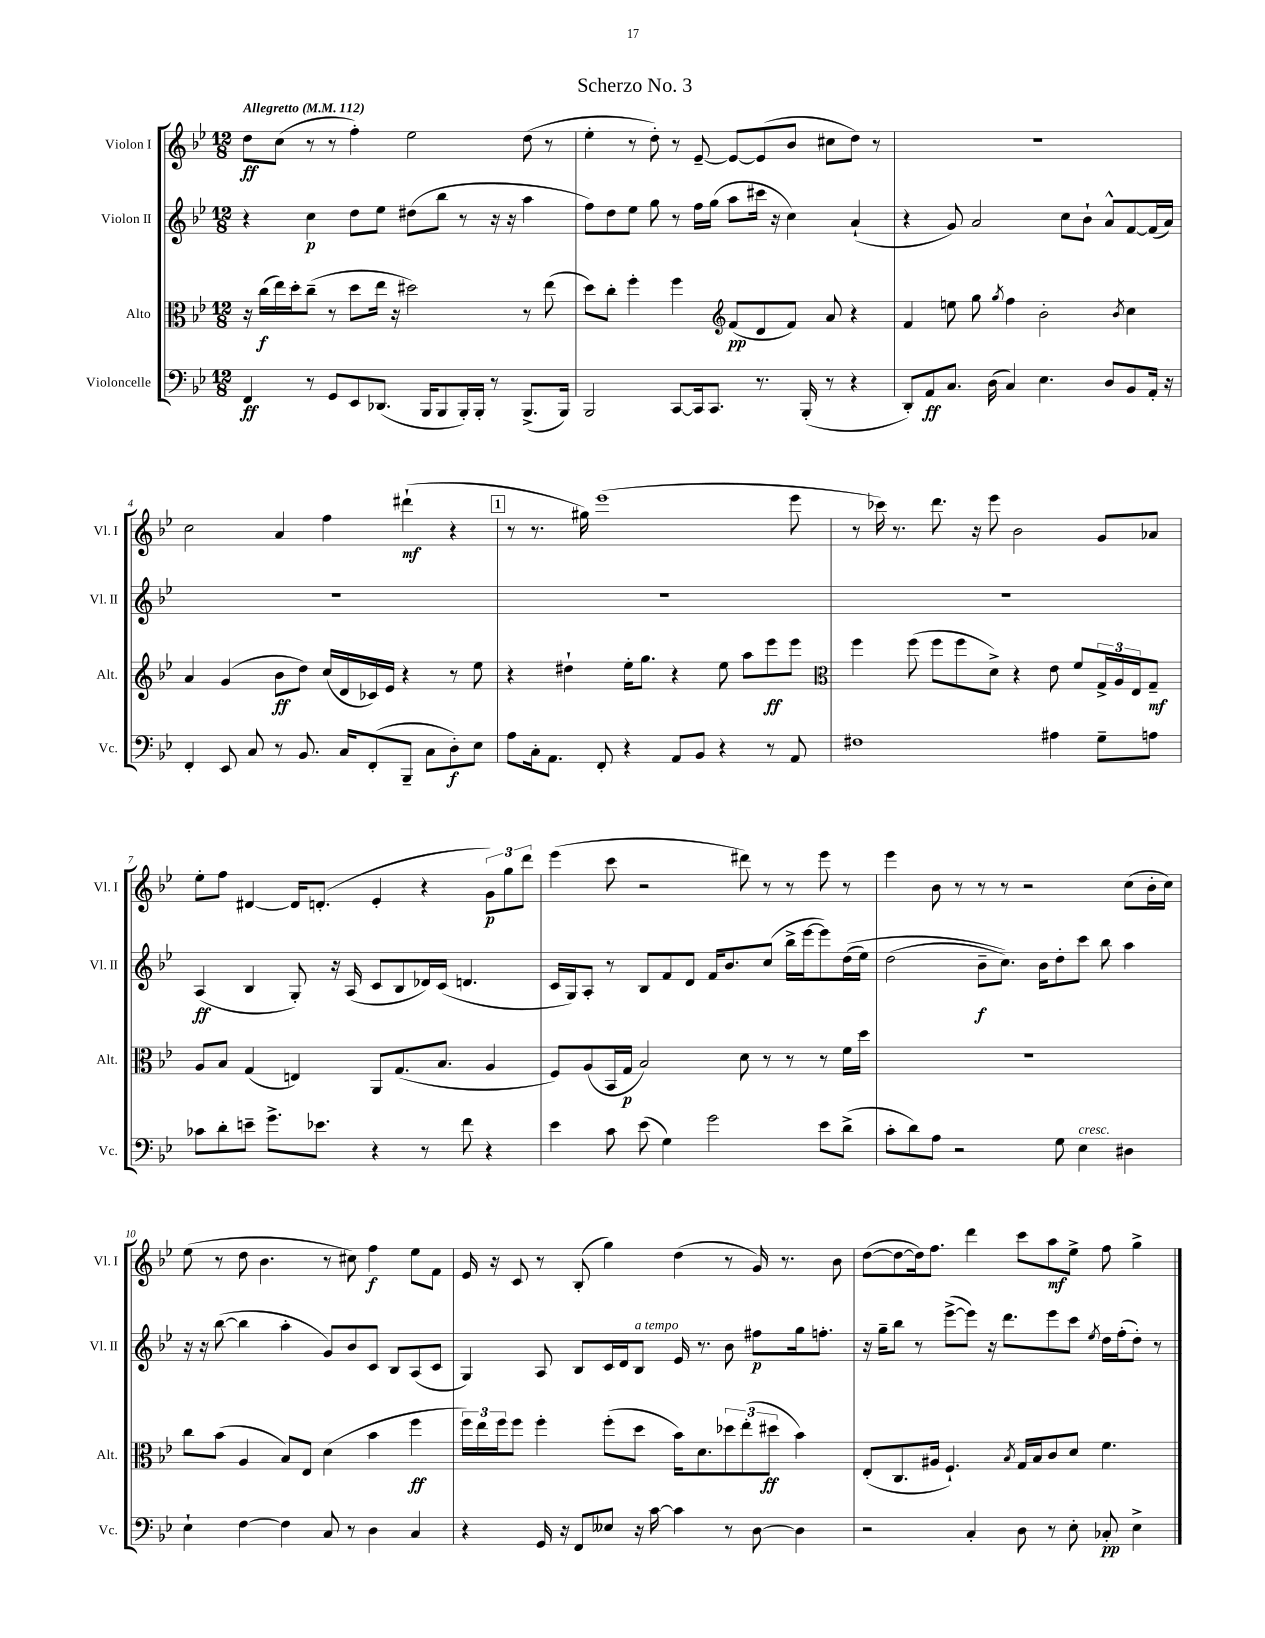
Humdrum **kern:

**kern	**kern	**kern	**kern
*staff4	*staff3	*staff2	*staff1
*clefF4	*clefC3	*clefG2	*clefG2
*k[b-e-]	*k[b-e-]	*k[b-e-]	*k[b-e-]
*M12/8	*M12/8	*M12/8	*M12/8
*MM112	*MM112	*MM112	*MM112
4FF	16r	4r	8dd
.	(16cc	.	.
.	16ee-)	.	(8cc
.	16dd'	.	.
8r	(8cc~	4cc	8r
8GG	8r	.	8r
8EE-	8dd	8dd	4ff')
(8.DD-	16ee-	8ee-	.
.	16r	.	.
.	2dd#)	(8dd#	2ee-
16BBB-	.	.	.
8BBB-	.	8bb-	.
16BBB-')	.	8r	.
16BBB-'	.	.	.
8r	.	16r	.
.	.	16r	.
(8.BBB-^	8r	4aa	(8dd
.	(8ee-	.	8r
16BBB-)	.	.	.
=	=	=	=
2BBB-	8dd)	8ff)	4ee-'
.	8cc'	8dd	.
.	4ff'	8ee-	8r
.	.	8gg	8dd')
[8CC	4ff	8r	8r
16CC]	.	16ff	[8e-~
8.CC	.	(16gg	.
*	*clefG2	*	*
.	(8f	8aa	8e-_
8.r	8d	16ccc#	(8e-]
.	.	16r	.
.	8f)	4cc)	8b-
(16BBB-'	.	.	.
8r	8a	.	8cc#
4r	4r	(4a`	8dd)
.	.	.	8r
=	=	=	=
8DD')	4f	4r	1.r
8AA	.	.	.
8.C	8ee	8g)	.
.	8gg	2a	.
(16D	.	.	.
.	8qgg	.	.
4C)	4ff	.	.
4.E-	2b-'	.	.
.	.	8cc	.
.	.	8b-`	.
8D	.	8a^^	.
.	8qb-	.	.
8BB-	4cc	[8f	.
16AA'	.	(16f]	.
16r	.	16a)	.
=	=	=	=
4FF'	4a	1.r	2cc
8EE-	(4g	.	.
8C	.	.	.
8r	8b-	.	4a
8.BB-	8dd)	.	.
.	(16cc	.	4ff
16C	16d	.	.
(8FF'	16c-)	.	.
.	16e-	.	.
8BBB-~	4r	.	(4ddd#`
8C	.	.	.
8D')	8r	.	4r
8E-	8ee-	.	.
=	=	=	=
8A	4r	1.r	8r
16C'	.	.	8.r
8.AA	.	.	.
.	4dd#`	.	.
.	.	.	16gg#)
8FF'	.	.	(1eee-
4r	16ee-'	.	.
.	8.gg	.	.
8AA	4r	.	.
8BB-	.	.	.
4r	8ee-	.	.
.	8aa	.	.
8r	8eee-	.	.
8AA	8eee-	.	8eee-
=	=	=	=
*	*clefC3	*	*
1F#	4ff	1.r	8r
.	.	.	16ccc-)
.	.	.	8.r
.	(8ff	.	.
.	8ff	.	8.ddd
.	8ff	.	.
.	.	.	16r
.	8d^)	.	8eee-
.	4r	.	2b-
4A#	8e-	.	.
.	8f	.	.
8G~	24G^	.	8g
.	24A	.	.
.	24E-	.	.
8A	8G~	.	8a-
=	=	=	=
8c-	8A	(4A	8ee-'
8d'	8B-	.	8ff
8e~	(4G	4B-	[4d#
8.g^	.	.	.
.	4E)	8G')	16d#]
8.e-	.	.	(8.d'
.	.	16r	.
.	.	(16A	.
4r	8AA	8c	4e-'
.	(8.G	8B-	.
8r	.	16d-)	4r
.	8.B-	(16c	.
8f	.	4.d	.
4r	4A	.	12g)
.	.	.	12gg
.	.	.	12ddd
=	=	=	=
4e-	8F)	16c	(4eee-
.	.	16G)	.
.	(8A	8A'	.
8c	16BB-	8r	8ccc
.	16G	.	.
(8e-	2B-)	8B-	2r
4G)	.	8f	.
.	.	8d	.
2g	.	16f	.
.	.	8.b-	.
.	8d	.	8ddd#)
.	8r	(8cc	8r
.	8r	16bb-^	8r
.	.	[16eee-	.
8e-	8r	8eee-])	8eee-
(8d^	16f	&((16dd	8r
.	16dd	16ee-)	.
=	=	=	=
8c'	1.r	(2dd	4eee-
8d)	.	.	.
8A	.	.	8b-
2r	.	.	8r
.	.	8b-~	8r
.	.	8.cc)&)	8r
.	.	.	2r
.	.	16b-	.
8G	.	8dd'	.
4E-	.	8ccc	.
.	.	8bb-	.
4D#	.	4aa	(8cc
.	.	.	16b-'
.	.	.	16cc)
=	=	=	=
4E-`	8cc	16r	(8ee-
.	.	16r	.
.	(8b-	([8bb-	8r
[4F	4A	4bb-]	8dd
.	.	.	4.b-
4F]	8B-)	4aa'	.
.	8E-	.	.
8C	(4d	8g)	8r
8r	.	8b-	8cc#)
4D	4b-	8c	4ff
.	.	8B-	.
4C	4ff	(8A	8ee-
.	.	8c	8f
=	=	=	=
4r	24ff)	4G)	16e-
.	24ee-	.	.
.	.	.	16r
.	24ff	.	.
.	8ff	.	8c
16GG	4ff'	8A	8r
16r	.	.	.
8FF	.	8B-	(8B-'
8E--	(8ff'	16c	4gg)
.	.	16d	.
16r	8dd	8B-	.
[16c	.	.	.
4c]	16b-)	16e-	(4dd
.	8.d	8.r	.
8r	12dd-	8b-	8r
.	(12ee-'	.	.
[8D	.	8ff#	16g)
.	12dd#	.	.
.	.	.	8.r
4D]	4b-)	16gg	.
.	.	8.ff'	.
.	.	.	8b-
=	=	=	=
2r	(8E-'	16r	([8dd
.	.	16gg~	.
.	8.C	8bb-	8dd_
.	.	8r	16dd])
.	16A#	.	8.ff
.	4.F`)	([8eee-^	.
4C'	.	8eee-])	4ddd
.	.	16r	.
.	.	8.ddd	.
.	8qB-	.	.
8D	16G	.	8ccc
.	16B-	.	.
8r	8c	8eee-	8aa
8E-'	8d	8ccc	8ee-^
.	.	8qee-	.
8C-'	4.f	16dd	8ff
.	.	(16ff'	.
4E-^	.	8dd')	4gg^
.	.	8r	.
==	==	==	==
*-	*-	*-	*-
